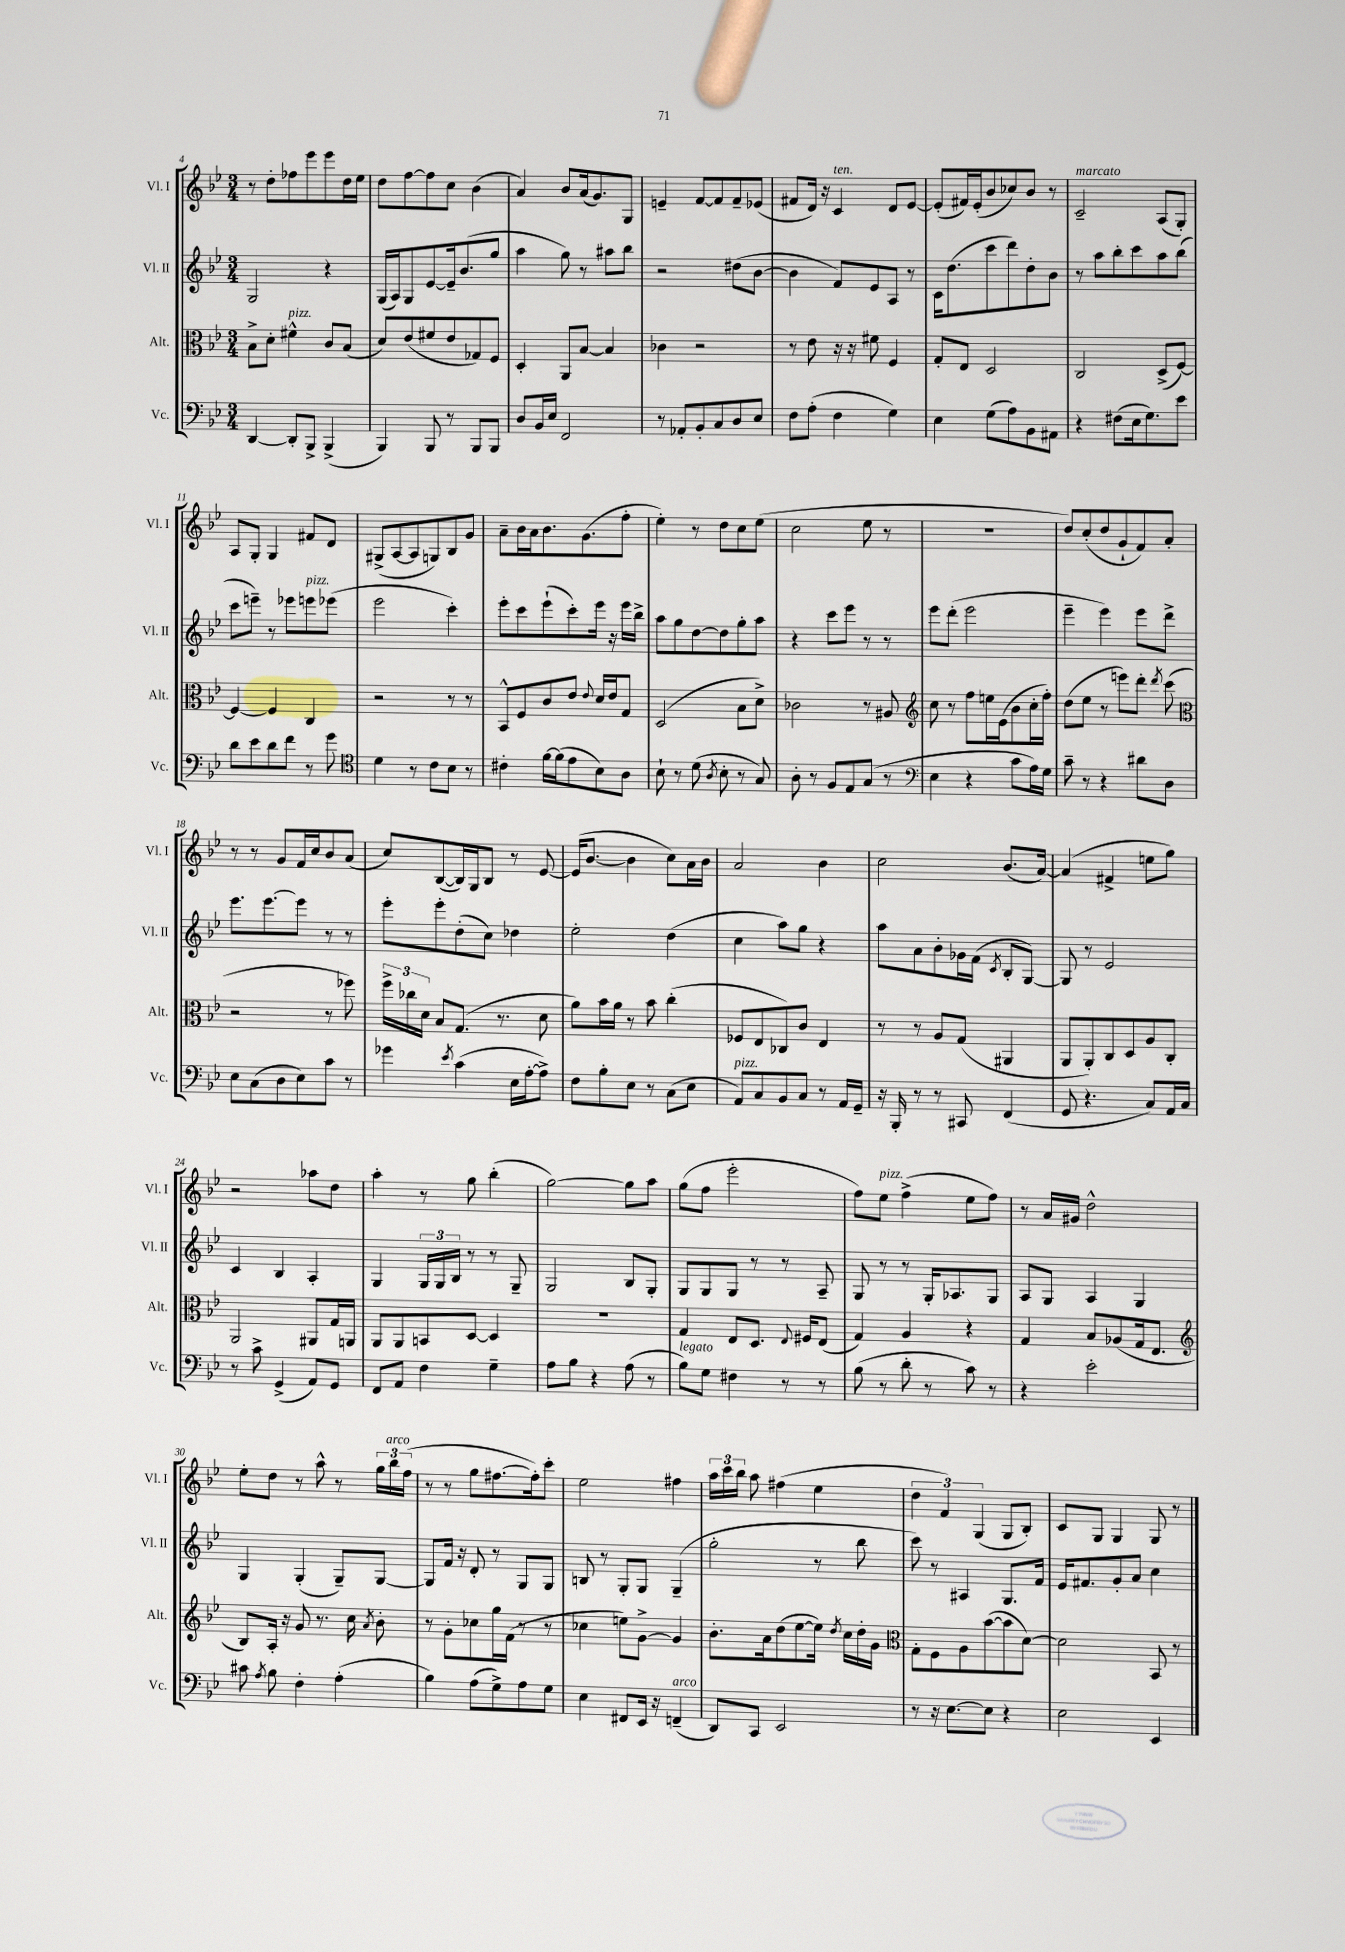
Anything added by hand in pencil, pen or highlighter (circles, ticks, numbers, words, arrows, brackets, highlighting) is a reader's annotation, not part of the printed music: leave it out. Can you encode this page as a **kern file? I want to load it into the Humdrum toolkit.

**kern	**kern	**kern	**kern
*part4	*part3	*part2	*part1
*staff4	*staff3	*staff2	*staff1
*I"Vc.	*I"Alt.	*I"Vl. II	*I"Vl. I
*I'Vc.	*I'Alt.	*I'Vl. II	*I'Vl. I
*clefF4	*clefC3	*clefG2	*clefG2
*k[b-e-]	*k[b-e-]	*k[b-e-]	*k[b-e-]
*M3/4	*M3/4	*M3/4	*M3/4
=4	=4	=4	=4
[4DD/	8B-^\L	2G/	8r
.	8d'\J	.	8dd'\L
!	!LO:TX:a:i:t=pizz.	!	!
8DD'/L]	4f#X^^\	.	8ff-X\
8BBB-^/J	.	.	8eee-\
(4BBB-^/	8c/L	4r	8eee-\
.	(8B-/J	.	16dd\L
.	.	.	16ee-\JJ
=5	=5	=5	=5
4BBB-/)	8d/L)	(16G/LL	8dd\L
.	.	16A/J)	.
.	(8e-/	8G/	[8ff\
8BBB-/	8f#X/	[8e-/	8ff\]
8r	8e-/	16e-~/k]	8cc\J
.	.	(8.b-/	.
8BBB-/L	8G-X/)	.	(4b-\
8BBB-/J	8F/J	8gg/J	.
=6	=6	=6	=6
8D/L	4D'/	4aa\	4a/)
16BB-/L	.	.	.
16E-/JJ	.	.	.
2FF/	8AA/L	8gg\)	8b-/L
.	[8B-/J	8r	(16a/k
.	.	.	8.g/)
.	4B-/]	8aa#X\L	.
.	.	8bb-\J	8G/J
=7	=7	=7	=7
8r	4c-X\	2r	4en~/
8AA-X'/L	.	.	.
8BB-'/	2r	.	[8f/L
8C/	.	.	8f/]
8D/	.	(8dd#X\L	8f~/
8E-/J	.	[8b-\J	(8e-X/J
=8	=8	=8	=8
8F\L	8r	4b-\]	8f#X/L
(8A'\J	8e-\	.	16d/Jk)
.	.	.	16r
!	!	!	!LO:TX:a:i:t=ten.
4F\	16r	8f/L)	4c/
.	16r	.	.
.	8f#X\	8e-/	.
4G\)	4F/	8A/J	8d/L
.	.	8r	[8e-/J
=9	=9	=9	=9
4E-\	8G'/L	16c\KL	(8e-'/L]
.	.	(8.dd\	.
.	8E-/J	.	16f#X/L)
.	.	.	(16e-'/J
(8G\L	2D/	8ccc\	8b-/
8A\)	.	8ddd\)	8cc-X/)
8BB-\	.	8dd'\	8b-/J
8AA#X\J	.	8b-\J	8r
=10	=10	=10	=10
!	!	!	!LO:TX:a:i:t=marcato
4r	2C/	8r	2c~/
.	.	8aa\L	.
(8F#X\L	.	8bb-'\	.
16E-\k	.	8ccc\	.
8.G\)	.	.	.
.	(8D^/L	8aa\	(8A/L
8e-\J	[8F/J)	(8bb-\J	8G'/J)
!!LO:LB:g=z
=11	=11	=11	=11
8d\L	4F/_	8ccc\L	8A/L
8e-\	.	8eeen~\J)	8G'/J
8d\	4F/]	8r	4G/
8f\J	.	8eee-X\L	.
!	!	!LO:TX:a:i:t=pizz.	!
8r	4C/	8eeen\	8f#X/L
8g\	.	(8eee-X\J	8d/J
=12	=12	=12	=12
*clefC4	*	*	*
4d\	2r	2eee-\	(8G#X^/L
.	.	.	[8A/
8r	.	.	8A/]
8c\L	.	.	8Gn/)
8B-\J	8r	4ccc'\)	8B-/
8r	8r	.	8g/J
=13	=13	=13	=13
4c#X'\	8BB-^^/L	8eee-'\L	8a~\L
.	8F/	8ccc\	16b-\L
.	.	.	16a\J
[16f\LL	8c/	(8eee-`\	8.b-\
(16f\J]	.	.	.
8e-\	8e-/J	8ccc'\)	.
.	.	.	(8.g\
.	8qqe-/	.	.
8B-\)	16d/LL	16eee-\Jk	.
.	16e-/J	16r	.
8A\J	8G/J	16eee-\LL	8ff'\J
.	.	16bb-^\JJ	.
=14	=14	=14	=14
8B-`\	(2D/	8aa\L	4ee-'\)
8r	.	8gg\	.
(8d\	.	[8dd\	8r
8qA/	.	.	.
8B-'\	.	8dd\]	8dd\L
8r	8B-\L	8gg'\	8cc\
8G/)	8d^\J)	8aa\J	(8ee-\J
=15	=15	=15	=15
8A'\	2c-X\	4r	2cc\
8r	.	.	.
8F/L	.	8ccc\L	.
8E-/	.	8eee-\J	.
(8G/J	8r	8r	8ee-\
8r	8A#X/	8r	8r
=16	=16	=16	=16
*clefF4	*clefG2	*	*
4E-\	8cc\	8eee-\L	2.r
.	8r	(8ddd'\J	.
4r	8ff\L	2eee-\	.
.	16een\L	.	.
.	(16e-\J	.	.
8c\L	8b-\	.	.
16A\L)	16cc'\L	.	.
16G\JJ	16ff'\JJ)	.	.
=17	=17	=17	=17
8c~\	(8dd\L	4eee-~\	8dd/L)
8r	8ee-\J	.	(8cc'/
4r	8r	4eee-\)	8dd/
.	8eeen\L)	.	8g`/
8d#X\L	8ddd'\J	8eee-\L	8f/)
.	8qddd/	.	.
8D\J	(8ccc\	8ddd^\J	8a'/J
!!LO:LB:g=z
=18	=18	=18	=18
*	*clefC3	*	*
8E-\L	2r	8.eee-\L	8r
(8C\	.	.	8r
.	.	[8.eee-\	.
8D\	.	.	8g/L
8E-\)	.	8eee-\J]	16f/L
.	.	.	16cc/J
8c\J	8r	8r	8b-/
8r	8ff-X\)	8r	(8a/J
=19	=19	=19	=19
4g-X\	24ff^\LL	8eee-'\L	8cc/L)
.	24cc-X\	.	.
.	24d\JJ	.	.
.	8B-/L	8eee-'\	([8B-/
8qe-/	.	.	.
(4c\	(8.G/J	(8dd'\	16B-/L])
.	.	.	16G/J
.	.	8cc\J)	8B-/J
.	8.r	.	.
16E-\LL	.	4dd-X\	8r
[16A'\J	.	.	.
8A^\J])	8d\	.	[8e-/
=20	=20	=20	=20
8F\L	8a\L)	2ee-'\	(16e-/KL]
.	.	.	[8.b-/J
8B-'\	16b-\L	.	.
.	16a\JJ	.	.
8E-\J	8r	.	4b-\]
8r	8b-\	.	.
(8C\L	(4cc'\	(4dd\	8cc\L)
8E-\J	.	.	16a\L
.	.	.	16b-\JJ
=21	=21	=21	=21
!LO:TX:a:i:t=pizz.	!	!	!
8AA/L)	8F-X/L	4cc\	2a/
8C/	8E-/	.	.
8BB-/	8C-X/)	8aa\L)	.
8C/J	8c/J	8gg\J	.
8r	4E-/	4r	4b-\
16AA/LL	.	.	.
16GG~/JJ	.	.	.
=22	=22	=22	=22
16r	8r	8aa\L	2cc\
16BBB-'/	.	.	.
8r	8r	8a\	.
8r	8A/L	8b-'\	.
8CC#X/	(8G/J	16g-X\L	.
.	.	(16f\JJ	.
.	.	8qc/	.
(4FF/	4AA#X/	8B-'/L	(8.b-/L
.	.	[8G/J)	.
.	.	.	[16a/Jk)
=23	=23	=23	=23
8GG/	8AA/L	8G/]	(4a/]
4.r	8AA'/)	8r	.
.	8C/	2e-/	4f#X^/
.	8D/	.	.
8C/L)	8A/	.	8een\L
16AA/L	8C'/J	.	8gg\J)
16C/JJ	.	.	.
!!LO:LB:g=z
=24	=24	=24	=24
8r	2AA/	4c/	2r
8c^\	.	.	.
(4GG^/	.	4B-/	.
8AA/L)	8AA#X/L	4A'/	8aa-X\L
8GG/J	16G/L	.	8dd\J
.	16AAn/JJ	.	.
=25	=25	=25	=25
8FF/L	8AA/L	4G/	4aa'\
8AA/J	8AA/	.	.
4F\	8BBn/	24G/LL	8r
.	.	24G/	.
.	.	24B-/JJ	.
.	[8D/J	8r	8gg\
4G~\	4D/]	8r	(4bb-'\
.	.	8G~/	.
=26	=26	=26	=26
8A\L	2.r	2G/	[2gg\)
8B-\J	.	.	.
4r	.	.	.
(8A\	.	8B-/L	8gg\L]
8r	.	8G'/J	8aa\J
=27	=27	=27	=27
!LO:TX:a:i:t=legato	!	!	!
8B-\L)	4G/	8G/L	(8gg\L
8G\J	.	8G/	8ff\J
4F#X\	8E-/L	8G/J	2eee-'\
.	8.D/J	8r	.
8r	.	8r	.
.	8qqE-/	.	.
.	16F#X/KL	.	.
8r	(8E-/J	8A~/	.
=28	=28	=28	=28
(8B-\	4G/)	8G/	8ff\L)
!	!	!	!LO:TX:a:i:t=pizz.
8r	.	8r	8ee-\J
8d'\	4A/	8r	(4ff^\
8r	.	16G'/KL	.
.	.	8.A-X/	.
8c\)	4r	.	8ee-\L
8r	.	8G/J	8ff\J)
=29	=29	=29	=29
4r	4G/	8A/L	8r
.	.	8G/J	16a/LL
.	.	.	16g#X/JJ
2e-'\	8B-/L	4A/	2dd^^\
.	(8A-X/	.	.
.	16G/k	4G/	.
.	8.E-/J	.	.
!!LO:LB:g=z
=30	=30	=30	=30
*	*clefG2	*	*
8c#X\	8B-/L)	4G/	8ee-'\L
8qA/	.	.	.
8B-\	16A'/Jk	.	8dd\J
.	16r	.	.
4F'\	8g/	(4G'/	8r
.	8.r	.	8aa^^\
(4A'\	.	8G~/L)	8r
.	16cc\	.	.
.	8qa/	.	.
.	8b-'\	[8G/J	24gg\LL
!	!	!	!LO:TX:a:i:t=arco
.	.	.	24bb-\
.	.	.	(24ff\JJ
=31	=31	=31	=31
4B-\)	8r	8G/L]	8r
.	8g'\L	16f/Jk	8r
.	.	16r	.
(8A\L	8cc-X\	8d'/	8gg\L
8G^\)	16gg\L	8r	[8.ff#X\
.	(16f\JJ	.	.
8A\	8r	8G/L	.
.	.	.	16ff#'\k])
8G\J	8r	8G/J	8ccc'\J
=32	=32	=32	=32
4E-\	4cc-X\	8Bn/	2ee-\
.	.	8r	.
8FF#X/L	8een\L)	8G'/L	.
16EE-/Jk	[8g^\J	8G/J	.
16r	.	.	.
!LO:TX:a:i:t=arco	!	!	!
(4FFn~/	4g/]	(4G~/	4ff#X\
=33	=33	=33	=33
8DD/L)	8.b-'\L	2gg'\	24aa\LL
.	.	.	24ccc\
.	.	.	24bb-\JJ
8CC/J	.	.	8aa\
.	16a\k	.	.
2EE-/	(8dd\	.	(4ff#X\
.	[8ee-\	.	.
.	16ee-\Jk])	8r	4ee-\
.	8qdd/	.	.
.	16cc\LL	.	.
.	16dd'\	8bb-\	.
.	16g\JJ	.	.
=34	=34	=34	=34
*	*clefC3	*	*
8r	8G'\L	8ccc\)	6dd\
16r	8F\	8r	.
.	.	.	6f/)
[8.E-\L	.	.	.
.	8A\	4A#X/	.
.	.	.	(6G/
8E-\J]	([8b-\	.	.
4r	8b-\]	8.G/L	8G/L
.	[8d\J)	.	8B-'/J)
.	.	16f/Jk	.
=35	=35	=35	=35
2E-\	2d\]	16e-/KL	8c/L
.	.	8.f#X/	.
.	.	.	8G/J
.	.	8g'/	4G/
.	.	8a/J	.
4EE-/	8BB-/	4cc\	8G/
.	8r	.	8r
==	==	==	==
*-	*-	*-	*-
